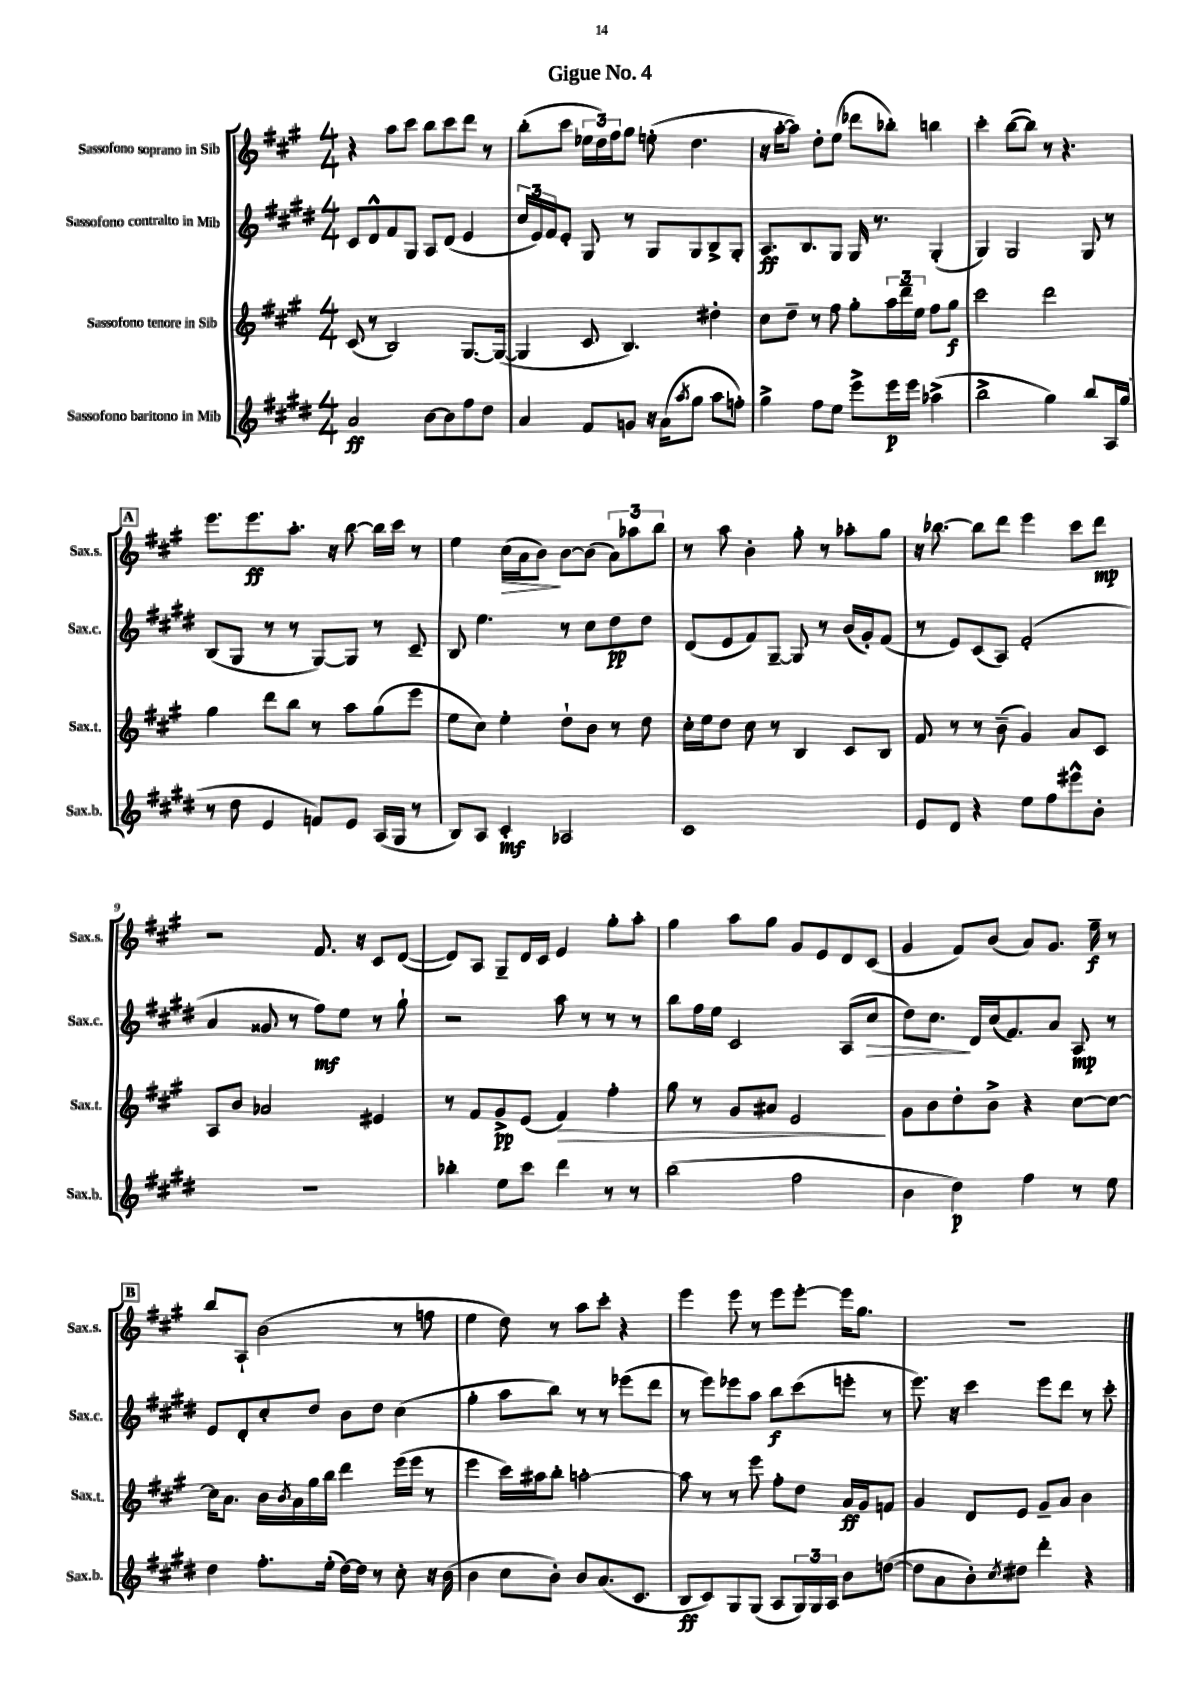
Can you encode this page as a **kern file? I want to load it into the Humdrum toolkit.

**kern	**dynam	**kern	**dynam	**kern	**dynam	**kern	**dynam
*part4	*part4	*part3	*part3	*part2	*part2	*part1	*part1
*staff4	*staff4	*staff3	*staff3	*staff2	*staff2	*staff1	*staff1
*I"Sassofono baritono in Mib	*	*I"Sassofono tenore in Sib	*	*I"Sassofono contralto in Mib	*	*I"Sassofono soprano in Sib	*
*I'Sax.b.	*	*I'Sax.t.	*	*I'Sax.c.	*	*I'Sax.s.	*
*clefG2	*	*clefG2	*	*clefG2	*	*clefG2	*
*k[f#c#g#d#]	*	*k[f#c#g#]	*	*k[f#c#g#d#]	*	*k[f#c#g#]	*
*M4/4	*	*M4/4	*	*M4/4	*	*M4/4	*
=1	=1	=1	=1	=1	=1	=1	=1
2a/	ff	(8c#/	.	8c#/L	.	4r	.
.	.	8r	.	8d#^^/	.	.	.
.	.	2B/)	.	8f#/	.	8aa\L	.
.	.	.	.	8G#/J	.	8ccc#\J	.
[8b\L	.	.	.	8A/L	.	8bb\L	.
8b\]	.	.	.	(8d#/J	.	8ccc#\	.
8ff#\	.	[8.G#/L	.	4e/	.	8ddd\J	.
8dd#\J	.	.	.	.	.	8r	.
.	.	(16G#/Jk_	.	.	.	.	.
=2	=2	=2	=2	=2	=2	=2	=2
4a/	.	4G#/]	.	24cc#/LL	.	(8bb'\L	.
.	.	.	.	24e/)	.	.	.
.	.	.	.	24f#/J	.	.	.
.	.	.	.	8e'/J	.	8ccc#\J	.
8f#/L	.	8c#/	.	8G#/	.	24ee-X\LL	.
.	.	.	.	.	.	24dd\)	.
.	.	.	.	.	.	24ff#\J	.
8gn/J	.	4.B/)	.	8r	.	8gg#\J	.
16r	.	.	.	8G#/L	.	(8een'\	.
(16a\KL	.	.	.	.	.	.	.
8qaa/	.	.	.	.	.	.	.
8gg#\J	.	.	.	8G#/	.	4.dd\	.
8aa\L	.	4dd#X'\	.	8B^/	.	.	.
8ffn'\J)	.	.	.	8G#'/J	.	.	.
=3	=3	=3	=3	=3	=3	=3	=3
4gg#^\	.	8cc#\L	.	8.A/L	ff	16r	.
.	.	.	.	.	.	[16aa'\KL	.
.	.	8dd~\J	.	.	.	8aa\J])	.
.	.	.	.	8.B/	.	.	.
8ff#\L	.	8r	.	.	.	8dd'\L	.
8ee\J	.	8ff#\	.	8G#/J	.	(8ee\J	.
8eee^\L	.	8gg#'\L	.	16G#/	.	8ddd-X\L	.
.	.	.	.	8.r	.	.	.
16eee\L	p	24aa\L	.	.	.	8bb-X'\J)	.
.	.	24ddd~\	.	.	.	.	.
16eee\JJ	.	.	.	.	.	.	.
.	.	24ee\JJ	.	.	.	.	.
(4aa-X^\	.	8ff#\L	.	(4G#'/	.	4bbn\	.
.	.	8gg#\J	f	.	.	.	.
=4	=4	=4	=4	=4	=4	=4	=4
2bb^\	.	2ccc#\	.	4G#/)	.	4ccc#'\	.
.	.	.	.	2G#/	.	([8bb\L	.
.	.	.	.	.	.	8bb\J])	.
4gg#\)	.	2ddd\	.	.	.	8r	.
.	.	.	.	.	.	4.r	.
8bb/L	.	.	.	8G#/	.	.	.
16A/L	.	.	.	8r	.	.	.
(16gg#/JJ	.	.	.	.	.	.	.
!!LO:LB:g=z
!!LO:REH:place=s1:t=A
=5	=5	=5	=5	=5	=5	=5	=5
8r	.	4gg#\	.	(8B/L	.	8.eee\L	.
8dd#\	.	.	.	8G#/J	.	.	.
.	.	.	.	.	.	8.eee\	ff
4e/	.	8ddd\L	.	8r	.	.	.
.	.	8bb\J	.	8r	.	8.aa'\J	.
8fn/L)	.	8r	.	[8G#/L)	.	.	.
.	.	.	.	.	.	16r	.
8e/J	.	8aa\L	.	8G#/J]	.	[8bb\	.
(16A/LL	.	(8gg#\	.	8r	.	16bb\LL]	.
16G#/JJ	.	.	.	.	.	16ccc#\JJ	.
8r	.	8eee\J	.	8c#~/	.	8r	.
=6	=6	=6	=6	=6	=6	=6	=6
8B/L)	.	8ee\L	.	8B/	.	4ee\	.
8A/J	.	8cc#\J)	.	4.ee\	.	.	.
!	!	!	!	!	!	!	!LO:HP:b
4c#'/	mf	4ee'\	.	.	.	(16cc#\LL	>
.	.	.	.	.	.	16a\J	.
.	.	.	.	.	.	8b\J)	.
2A-X/	.	8dd`\L	.	8r	.	[8b\L	]
.	.	8b\J	.	8cc#\L	.	(8b\J]	.
.	.	8r	.	8dd#\	pp	12a\L)	.
.	.	.	.	.	.	12aa-X\	.
.	.	8dd\	.	8dd#\J	.	.	.
.	.	.	.	.	.	12bb\J	.
=7	=7	=7	=7	=7	=7	=7	=7
1c#	.	16cc#'\LL	.	(8d#/L	.	8r	.
.	.	16ee\J	.	.	.	.	.
.	.	8dd\J	.	8e/	.	8aa\	.
.	.	8cc#\	.	8f#/)	.	4b'\	.
.	.	8r	.	[8G#~/J	.	.	.
.	.	4B/	.	8G#/]	.	8gg#'\	.
.	.	.	.	8r	.	8r	.
.	.	8c#/L	.	(16b/LL	.	8aa-X'\L	.
.	.	.	.	16g#'/J)	.	.	.
.	.	8B/J	.	(8f#/J	.	8gg#\J	.
=8	=8	=8	=8	=8	=8	=8	=8
8e/L	.	8f#/	.	8r	.	16r	.
.	.	.	.	.	.	[8.bb-X\	.
8d#/J	.	8r	.	8e/L)	.	.	.
4r	.	8r	.	(8c#/	.	8bb-\L]	.
.	.	(8b~\	.	8A/J)	.	8ddd\J	.
8ee\L	.	4g#/)	.	(2f#'/	.	4eee\	.
8ff#\	.	.	.	.	.	.	.
8eee#X^^\	.	8a/L	.	.	.	8ccc#\L	.
8b'\J	.	8c#/J	.	.	.	8ddd\J	mp
!!LO:LB:g=z
=9	=9	=9	=9	=9	=9	=9	=9
1r	.	8A/L	.	4a/	.	2r	.
.	.	8b/J	.	.	.	.	.
.	.	2a-X/	.	8g##X/	.	.	.
.	.	.	.	8r	.	.	.
.	.	.	.	8ff#\L)	mf	8.f#/	.
.	.	.	.	8ee\J	.	.	.
.	.	.	.	.	.	16r	.
.	.	4e#X/	.	8r	.	8c#/L	.
.	.	.	.	8gg#`\	.	([8d/J	.
=10	=10	=10	=10	=10	=10	=10	=10
4bb-X'\	.	8r	.	2r	.	8d/L])	.
.	.	8f#/L	.	.	.	8A/J	.
8ee\L	.	8g#^/	pp	.	.	8G#~/L	.
8ccc#\J	.	(8e/J	.	.	.	16d/L	.
.	.	.	.	.	.	16c#/JJ	.
!	!	!	!LO:HP:b	!	!	!	!
4ddd#\	.	4f#/)	>	8aa\	.	4e/	.
.	.	.	.	8r	.	.	.
8r	.	4ff#'\	.	8r	.	8gg#'\L	.
8r	.	.	.	8r	.	8aa'\J	.
=11	=11	=11	=11	=11	=11	=11	=11
(2bb\	.	8gg#\	.	8bb\L	.	4gg#\	.
.	.	8r	.	16ff#\L	.	.	.
.	.	.	.	16ee\JJ	.	.	.
.	.	8g#/L	.	2c#/	.	8aa\L	.
.	.	8a#X/J	.	.	.	8gg#\J	.
2ff#\	.	2e/	.	.	.	8g#/L	.
.	.	.	.	.	.	8e/	.
.	.	.	.	(8A/L	.	8d/	.
!	!	!	!	!	!LO:HP:b	!	!
.	.	.	.	8cc#/J	>	(8c#/J	.
.	.	.	]	.	.	.	.
=12	=12	=12	=12	=12	=12	=12	=12
4b\	.	8g#\L	.	8dd#\L)	.	4g#/	.
.	.	8b\	.	8.cc#\J	.	.	.
4dd#\)	p	8dd'\	.	.	.	8f#/L)	.
.	.	.	.	16d#/LL	]	.	.
.	.	8b^\J	.	(16cc#/J	.	(8b/J	.
.	.	.	.	8.f#/)	.	.	.
4ff#\	.	4r	.	.	.	8a/L)	.
.	.	.	.	8a/J	.	8.g#/J	.
8r	.	[8cc#\L	.	8A/	mp	.	.
.	.	.	.	.	.	16ff#~\	f
8ee\	.	8cc#\J_	.	8r	.	8r	.
!!LO:LB:g=z
!!LO:REH:place=s1:t=B
=13	=13	=13	=13	=13	=13	=13	=13
4dd#\	.	16cc#\KL]	.	8e/L	.	8bb/L	.
.	.	8.a\J	.	.	.	.	.
.	.	.	.	8d#'/	.	8A`/J	.
8.ff#'\L	.	16b\LL	.	8cc#'/	.	(2b\	.
.	.	8qb/	.	.	.	.	.
.	.	16a\	.	.	.	.	.
.	.	16gg#\	.	8dd#/J	.	.	.
(16ee'\Jk	.	16bb\JJ	.	.	.	.	.
[16dd#\LL)	.	4ddd\	.	8b\L	.	.	.
16dd#\JJ]	.	.	.	.	.	.	.
8r	.	.	.	8dd#\J	.	.	.
8cc#'\	.	(16eee\LL	.	(4cc#\	.	8r	.
.	.	16eee\JJ	.	.	.	.	.
16r	.	8r	.	.	.	8ffn\	.
(16b\	.	.	.	.	.	.	.
=14	=14	=14	=14	=14	=14	=14	=14
4b\	.	4eee\	.	4gg#'\	.	4ee\	.
8cc#\L	.	16ccc#\LL)	.	8aa\L	.	8dd\)	.
.	.	16aa#X\J	.	.	.	.	.
8b'\J)	.	8bb'\J	.	8bb\J)	.	8r	.
8b/L	.	[2aan'\	.	8r	.	8aa\L	.
(8.a/	.	.	.	8r	.	8ccc#'\J	.
.	.	.	.	(8eee-X\L	.	4r	.
8.c#/J	.	.	.	.	.	.	.
.	.	.	.	8ddd#\J	.	.	.
=15	=15	=15	=15	=15	=15	=15	=15
8B/L	ff	8aa\]	.	8r	.	4eee\	.
8c#/)	.	8r	.	8eee\L)	.	.	.
8G#/	.	8r	.	8eee-X\	.	8eee\	.
(8G#/J	.	8eee\	.	8aa\J	.	8r	.
8A/L	.	8ff#'\L	.	8bb\L	f	8eee\L	.
24G#/L)	.	8dd\J	.	(8ccc#\	.	[8eee'\J	.
24G#/	.	.	.	.	.	.	.
24A/JJ	.	.	.	.	.	.	.
8b\L	.	16a/LL	ff	8eeen'\J	.	16eee\KL]	.
.	.	16g#/J	.	.	.	8.gg#\J	.
([8ddn\J	.	8fn/J	.	8r	.	.	.
=16	=16	=16	=16	=16	=16	=16	=16
8dd\L]	.	4g#/	.	8.eee\)	.	1r	.
8a\	.	.	.	.	.	.	.
.	.	.	.	16r	.	.	.
8b'\)	.	8d/L	.	4ccc#\	.	.	.
8qcc#/	.	.	.	.	.	.	.
8dd#X\J	.	8e/J	.	.	.	.	.
4ddd#'\	.	8g#~/L	.	8eee\L	.	.	.
.	.	8a/J	.	8ddd#\J	.	.	.
4r	.	4b\	.	8r	.	.	.
.	.	.	.	8ccc#'\	.	.	.
==	==	==	==	==	==	==	==
*-	*-	*-	*-	*-	*-	*-	*-
